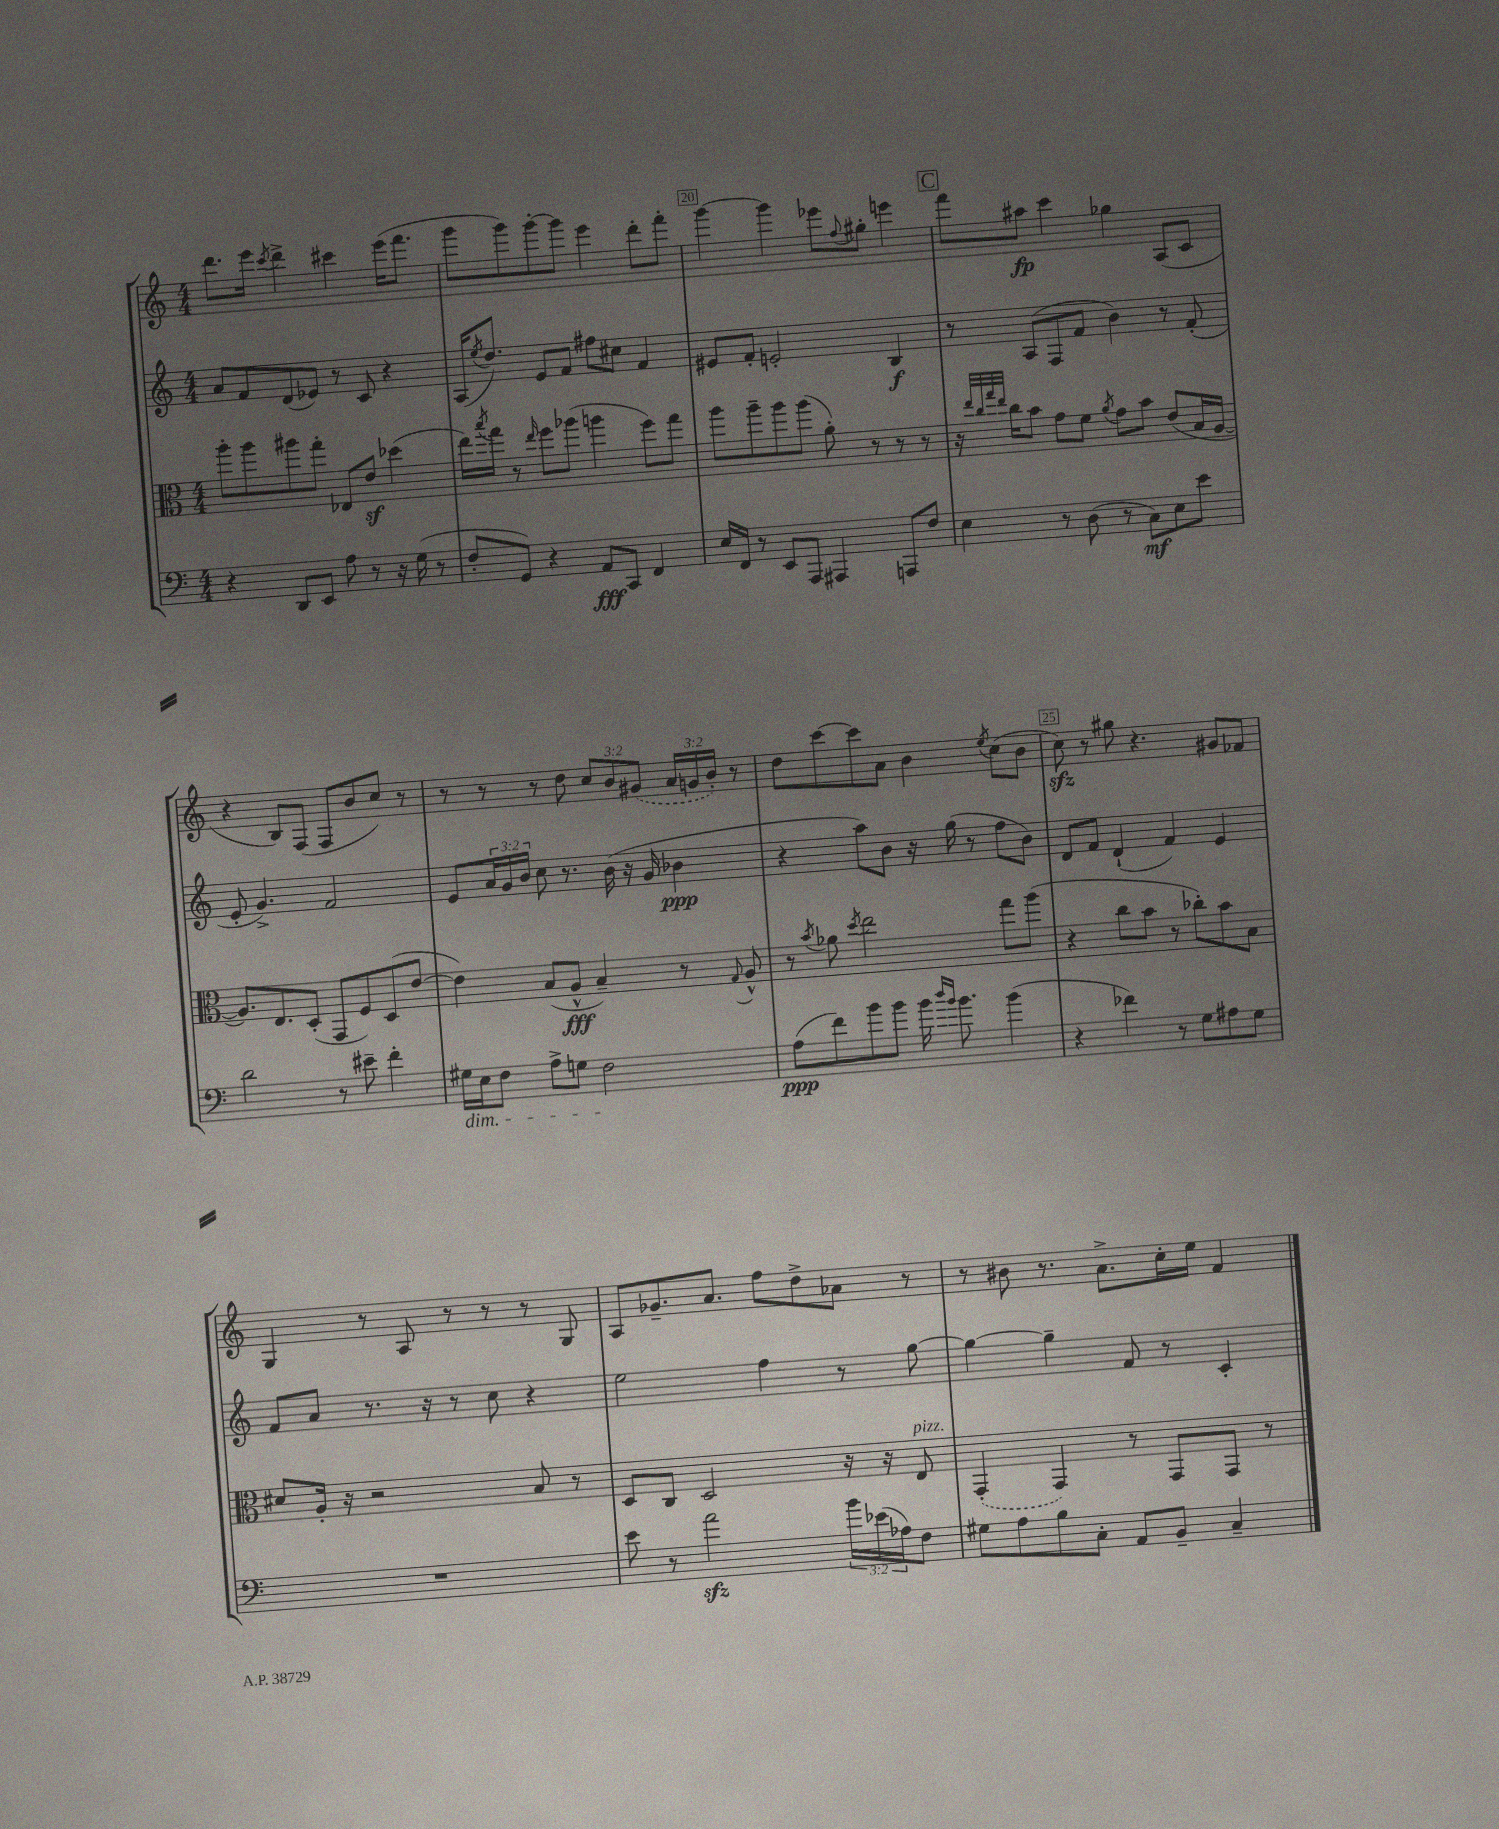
<<
\new StaffGroup <<
\new Staff = "s0" {
    \clef treble \key c \major \numericTimeSignature \time 4/4 \override Staff.TupletNumber.text = #tuplet-number::calc-fraction-text
    d'''8. e'''16 \acciaccatura { c'''8 } d'''4-> cis'''4 e'''16( f'''8. |
    g'''8 g'''8) g'''8~-. g'''8 e'''4 d'''8-. f'''8-. |
    g'''4~ g'''4 ees'''8 \appoggiatura { f''8 } gis''8-. e'''4 |
    \mark \markup { \box "C" } f'''8 ais''8\fp c'''4 ges''4 a8( c'8 |
    r4 b8) f8( f8 b'8 c''8) r8 |
    r8 r8 r8 d''8 \tuplet 3/2 { c''8 b'8 \once \slurDashed gis'8( } \tuplet 3/2 { a'16 g'16 b'16-.) } r8 |
    d''8 c'''8~ c'''8 a'8 b'4 \acciaccatura { e''8 } c''8( b'8 |
    c''8\sfz) r8 gis''8 r4. gis'8 fes'8 |
    g4 r8 a8 r8 r8 r8 g8 |
    a8 ges'8.-- a'8. f''8 d''8-> aes'8 r8 |
    r8 bis'8 r8. a'8.-> c''16-. e''16 f'4 \bar "|." |
}
\new Staff = "s1" {
    \clef treble \key c \major \numericTimeSignature \time 4/4 \override Staff.TupletNumber.text = #tuplet-number::calc-fraction-text
    a'8 f'8 d'8( ees'8) r8 c'8 r4 |
    a16( \acciaccatura { e''8 } d''8.) e'8 f'8 fis''8 cis''8 f'4 |
    eis'8 f'8-. e'2-. b4\f |
    \mark \markup { \box "C" } r8 a8( f8 f'8 b'4) r8 f'8-.( |
    e'8-. g'4.->) f'2 |
    e'8 \tuplet 3/2 { a'16 g'16 b'16 } c''8 r8. b'16( r16 g'16 bes'4\ppp |
    r4 a''8) b'8 r16 g''16( r8 f''8 b'8) |
    d'8 f'8 d'4-!( f'4) e'4 |
    f'8 a'8 r8. r16 r8 c''8 r4 |
    e''2 f''4 r8 g''8~ |
    g''4~ g''4-- f'8 r8 c'4-. \bar "|." |
}
\new Staff = "s2" {
    \clef alto \key c \major \numericTimeSignature \time 4/4
    a''8-. a''8 ais''8 g''8-. ees8 e'8\sf des''4( |
    e''16) \acciaccatura { b''8 } g''16 r8 \grace { e''16 } f''8 aes''8( a''4 f''8) g''8 |
    a''8 a''8-- a''8 a''8( a'8-.) r8 r8 r8 |
    \mark \markup { \box "C" } r16 \grace { e''32 c''32 g''32 e''32 } c''16 b'8 g'8 f'8 \acciaccatura { a'8 } g'8 b'8 e'8( b16 a16~ |
    a8.) e8. d8-.( g,8 f8) d8( e'8~ |
    e'4) b8( a8-^\fff b4--) r8 \appoggiatura { g8 } a8-^ |
    r8 \acciaccatura { b'8 } aes'8 \acciaccatura { d''8 } e''2 g''8 a''8( |
    r4 c''8 b'8 r8 ces''8-.) b'8 b8 |
    dis'8 a16-. r16 r2 b8 r8 |
    d8 c8 d2 r16 r16 e8^\markup { \italic "pizz." } |
    \once \slurDashed g,4-.( g,4) r8 g,8 g,8 r8 \bar "|." |
}
\new Staff = "s3" {
    \clef bass \key c \major \numericTimeSignature \time 4/4 \override Staff.TupletNumber.text = #tuplet-number::calc-fraction-text
    r4 d,8 e,8 a8 r8 r16 g16( r8 |
    f8-. g,8) r4 a,8\fff c,8 f,4 |
    e16 f,16 r8 e,8 a,,8 ais,,4 a,,8 f8 |
    \mark \markup { \box "C" } e4 r8 d8( r8 c8\mf) e8 e'8 |
    d'2 r8 eis'8-- f'4-. |
    gis16\dim e16 f8 a8-> g8 f2\! |
    a8\ppp( f'8) b'8 b'8 b'16 \grace { d''16 b'16 } b'8. b'4( |
    r4 fes'4) r8 g8 ais8 g8 |
    R1 |
    e'8 r8 a'2\sfz \tuplet 3/2 { b'16 ees'16( aes16) } f8 |
    gis8 a8 b8 c8-. a,8 b,8-- c4-- \bar "|." |
}
>>
>>
\layout { \context { \Score currentBarNumber = #18 \override BarNumber.break-visibility = ##(#f #t #t) barNumberVisibility = #(every-nth-bar-number-visible 5) \override BarNumber.stencil = #(make-stencil-boxer 0.1 0.3 ly:text-interface::print) } }
